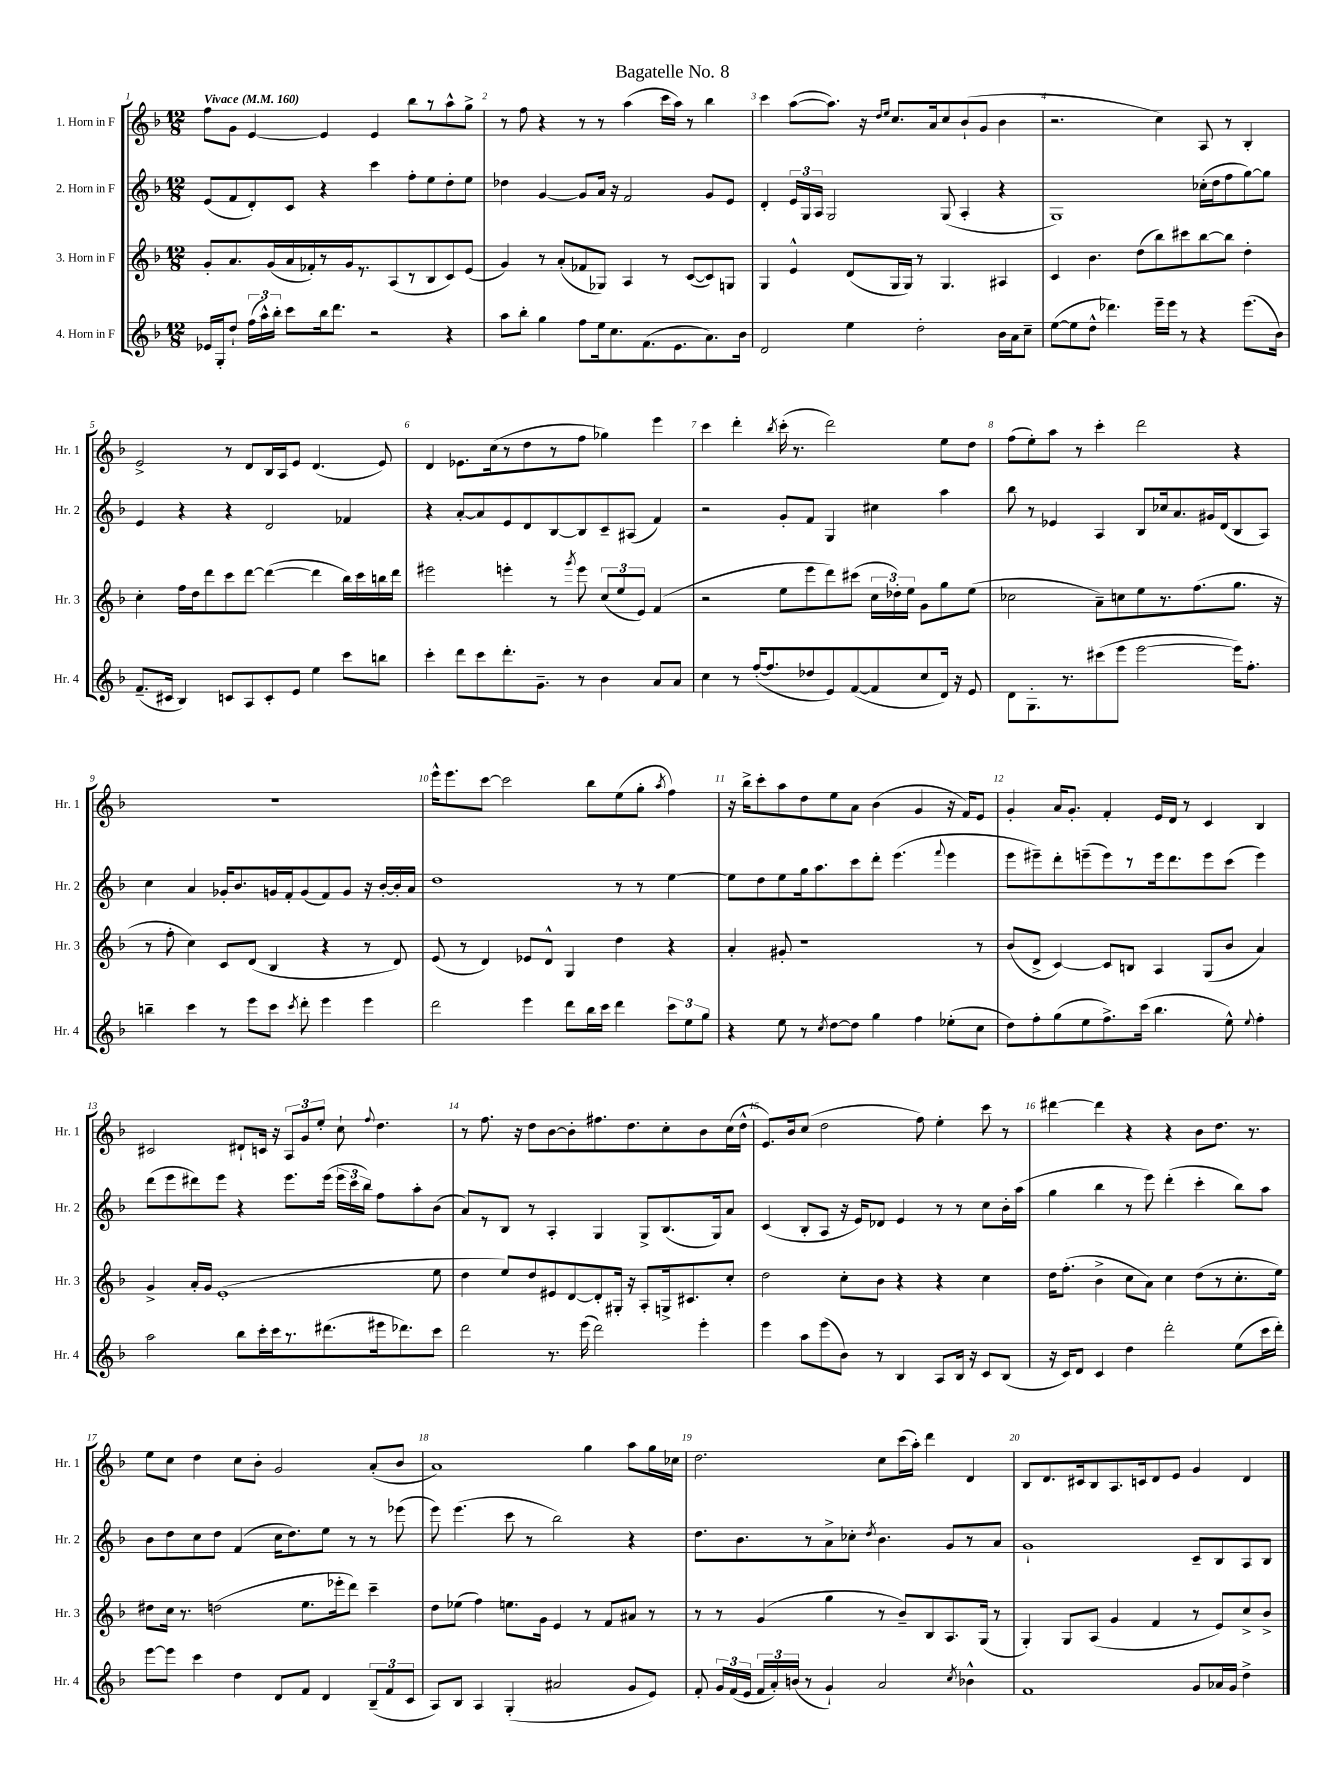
\header { title = "Bagatelle No. 8" }
<<
\new StaffGroup <<
\new Staff = "s0" \with { instrumentName = "1. Horn in F" shortInstrumentName = "Hr. 1" } {
    \clef treble \key f \major \numericTimeSignature \time 12/8 \tempo "Vivace" 4 = 160
    \autoBeamOff f''8[ g'8] e'4~ e'4 e'4 bes''8[ r8 a''8-^ g''8]-> |
    r8 f''8 r4 r8 r8 a''4( c'''16[ a''16]) r8 bes''4 |
    c'''4 a''8[~( a''8.]) r16 \grace { d''16[ e''16] } c''8.[ a'16 c''8 bes'8-!( g'8] bes'4 |
    r2. c''4) a8 r8 bes4-. |
    e'2-> r8 d'8[ bes16 a16 e'8] d'4.( e'8) |
    d'4 ees'8.[ c''16( r8 d''8 r8 f''8] ges''4) e'''4 |
    c'''4 d'''4-. \acciaccatura { bes''8 } c'''16-.( r8. d'''2) e''8[ d''8] |
    f''8[( e''8-.) a''8] r8 c'''4-. d'''2 r4 |
    R1. |
    e'''16[-^ e'''8. c'''8]~ c'''2 bes''8[ e''8( g''8]-. \acciaccatura { a''8 } f''4) |
    r16 bes''16[-> c'''8-. a''8 d''8 e''8 a'8] bes'4( g'4 r16 f'16[) e'8] |
    g'4-. a'16[ g'8.]-. f'4-. e'16[ d'16] r8 c'4 bes4 |
    cis'2 dis'8[-! c'16] r16 \tuplet 3/2 { a8[ g'8 e''8]-. } c''8-! \appoggiatura { f''8 } d''4. |
    r8 f''8. r16 d''8[ bes'8~ bes'8-. fis''8. d''8. c''8-. bes'8 c''16( d''16]-^ |
    e'8.[) bes'16 c''8]( d''2 f''8) e''4-. c'''8 r8 |
    dis'''4~ dis'''4 r4 r4 bes'8[ d''8.] r8. |
    e''8[ c''8] d''4 c''8[ bes'8]-. g'2 a'8[-.( bes'8] |
    a'1) g''4 a''8[ g''16 ces''16] |
    d''2. c''8[ c'''16( a''16]-.) d'''4 d'4 |
    bes8[ d'8. cis'16 bes8 a8. c'16 d'8 e'8] g'4 d'4 \bar "|." |
}
\new Staff = "s1" \with { instrumentName = "2. Horn in F" shortInstrumentName = "Hr. 2" } {
    \clef treble \key f \major \numericTimeSignature \time 12/8
    \autoBeamOff e'8[( f'8 d'8-.) c'8] r4 c'''4 f''8[-. e''8 d''8-. e''8] |
    des''4 g'4~ g'8[ a'16] r16 f'2 g'8[ e'8] |
    d'4-. \tuplet 3/2 { e'16[ g16 a16] } g2 g8( a4-. r4 |
    g1) ces''16[-.( d''16 f''8 g''8~) g''8] |
    e'4 r4 r4 d'2 fes'4 |
    r4 a'8[~-. a'8 e'8 d'8 bes8~ bes8 c'8-- ais8]( f'4) |
    r2 g'8[-. f'8] g4 cis''4 a''4 |
    bes''8 r8 ees'4 a4 bes8[ ces''16 a'8. gis'16 d'16( bes8 a8]) |
    c''4 a'4 ges'16[-. bes'8. g'16 f'16-. g'8( f'8) g'8] r16 bes'16[~-. bes'16-. a'16] |
    d''1 r8 r8 e''4~ |
    e''8[ d''8 e''8 g''16 a''8. c'''8 d'''8]-. e'''4.( \appoggiatura { f'''8 } e'''4 |
    e'''8[ eis'''8--) d'''8-. e'''8--( e'''8) r8 e'''16 d'''8. e'''8 c'''8]( e'''4) |
    d'''8[( e'''8 dis'''8) e'''8] r4 e'''8.[ e'''16]( \tuplet 3/2 { e'''16[ c'''16 bes''16]) } f''8[ a''8-. bes'8]( |
    a'8[) r8 bes8] r8 a4-. g4 g8[-> bes8.( g16) a'8] |
    c'4( bes8[-. a8] r16 e'16[) des'8] e'4 r8 r8 c''8[ bes'16-. a''16]( |
    g''4 bes''4 r8 e'''8) d'''4-.( c'''4-. bes''8[) a''8] |
    bes'8[ d''8 c''8 d''8] f'4( c''16[ d''8.) e''8] r8 r8 ees'''8( |
    e'''8) e'''4.( c'''8 r8 bes''2) r4 |
    d''8.[ bes'8. r8 a'8-> ces''8]-. \acciaccatura { d''8 } bes'4. g'8[ r8 a'8] |
    g'1-! c'8[-- bes8 a8 bes8] \bar "|." |
}
\new Staff = "s2" \with { instrumentName = "3. Horn in F" shortInstrumentName = "Hr. 3" } {
    \clef treble \key f \major \numericTimeSignature \time 12/8
    \autoBeamOff g'8[-. a'8. g'16( a'16 fes'16-.) r8 g'16 r8. a8( r8 bes8 c'8) e'8]( |
    g'4) r8 a'8[-.( fes'8 ges8]) a4 r8 c'8[~( c'8) g8] |
    g4 e'4-^ d'8[( g16 g16]) r8 g4. ais4 |
    c'4 bes'4. d''8[( bes''8) cis'''8 bes''8~ bes''8] d''4-. |
    c''4-. f''16[ d''16 d'''8 c'''8 d'''8]~ d'''4~( d'''4 bes''16[) c'''16 b''16 d'''16] |
    eis'''2 e'''4-. r8 \acciaccatura { g'''8 } e'''8 \tuplet 3/2 { c''8[( e''8 e'8]) } f'4( |
    r2 e''8[ e'''8 d'''8) cis'''8]( \tuplet 3/2 { c''16[ des''16-.) e''16] } g'8[ g''8 e''8]( |
    ces''2 a'8[--) c''8 e''8 r8. f''8.( g''8.] r16 |
    r8 f''8-. c''4) c'8[ d'8]( bes4 r4 r8 d'8) |
    e'8( r8 d'4) ees'8[ d'8]-^ g4 d''4 r4 |
    a'4-. gis'8-. r1 r8 |
    bes'8[( d'8]-> c'4~) c'8[ b8] a4 g8[( bes'8] a'4) |
    g'4-> a'16[-. g'16] e'1-.( e''8 |
    d''4 e''8[) d''8 eis'8 d'8~ d'8-. gis16]-. r16 a8[-. g16-> cis'8. c''8]-. |
    d''2 c''8[-. bes'8] r4 r4 c''4 |
    d''16[ f''8.]-.( bes'4-> c''8[ a'8]) c''4 d''8[( r8 c''8.-. e''16]) |
    dis''8[ c''16] r8. d''2( e''8.[ ees'''16-. d'''8]) c'''4-- |
    d''8[ ees''8]( f''4) e''8.[ g'16] e'4 r8 f'8[ ais'8] r8 |
    r8 r8 g'4( g''4 r8 bes'8[--) bes8 a8. g16]( r8 |
    g4-.) g8[ a8]( g'4 f'4 r8 e'8[) c''8-> bes'8]-> \bar "|." |
}
\new Staff = "s3" \with { instrumentName = "4. Horn in F" shortInstrumentName = "Hr. 4" } {
    \clef treble \key f \major \numericTimeSignature \time 12/8
    \autoBeamOff ees'16[ g16-. d''8]-! \tuplet 3/2 { f''16[( a''16-^) bes''16]-. } c'''8[ bes''16 d'''8.] r2 r4 |
    a''8[ bes''8]-. g''4 f''8[ e''16 c''8. f'8.( e'8. a'8.) bes'16] |
    d'2 e''4 d''2-. bes'16[ a'16 c''8]-- |
    e''8[~( e''8 d''8]-^ des'''4.) e'''16[-- e'''16] r8 r4 e'''8.[( bes'16]) |
    f'8.[--( cis'16] bes4) c'8[ a8 c'8-. e'8] e''4 c'''8[ b''8] |
    c'''4-. d'''8[ c'''8 d'''8.-. g'8.]-- r8 bes'4 a'8[ a'8] |
    c''4 r8 f''16[~-.( f''8. des''8 e'8) f'8~( f'8 c''8 d'16]) r16 e'8 |
    d'8[ g8.-. r8. cis'''8( e'''8] e'''2~ e'''16[) f''8.]-. |
    b''4-- c'''4 r8 e'''8[ c'''8] \acciaccatura { c'''8 } d'''8-. e'''4 e'''4 |
    d'''2 e'''4 d'''8[ bes''16 c'''16] d'''4 \tuplet 3/2 { c'''8[ e''8 g''8] } |
    r4 e''8 r8 \acciaccatura { c''8 } d''8[~ d''8] g''4 f''4 ees''8[-.( c''8] |
    d''8[) f''8-. g''8( e''8 f''8.->) c'''16]( bes''4. e''8-^) \appoggiatura { e''8 } f''4-. |
    a''2 bes''8[ c'''16-. c'''16 r8. dis'''8.( eis'''16 des'''8.) c'''8] |
    d'''2 r8. e'''16( d'''2) e'''4-. |
    e'''4 a''8[ e'''8( bes'8]) r8 bes4 a8[ bes16] r16 c'8[ bes8]( |
    r16 c'16[) d'8] c'4 d''4 d'''2-. e''8[( c'''16 d'''16]-.) |
    e'''8[~ e'''8] c'''4 d''4 d'8[ f'8] d'4 \tuplet 3/2 { bes8[--( f'8 c'8] } |
    a8[) bes8] a4 g4-.( ais'2 g'8[ e'8]) |
    f'8-. \tuplet 3/2 { g'16[ f'16( e'16] } \tuplet 3/2 { f'16[ a'16-.) b'16]( } r8 g'4-!) a'2 \acciaccatura { c''8 } bes'4-^ |
    f'1 g'8[ aes'16 g'16] d''4-> \bar "|." |
}
>>
>>
\layout { \context { \Score \override BarNumber.break-visibility = ##(#f #t #t) barNumberVisibility = #all-bar-numbers-visible } }
